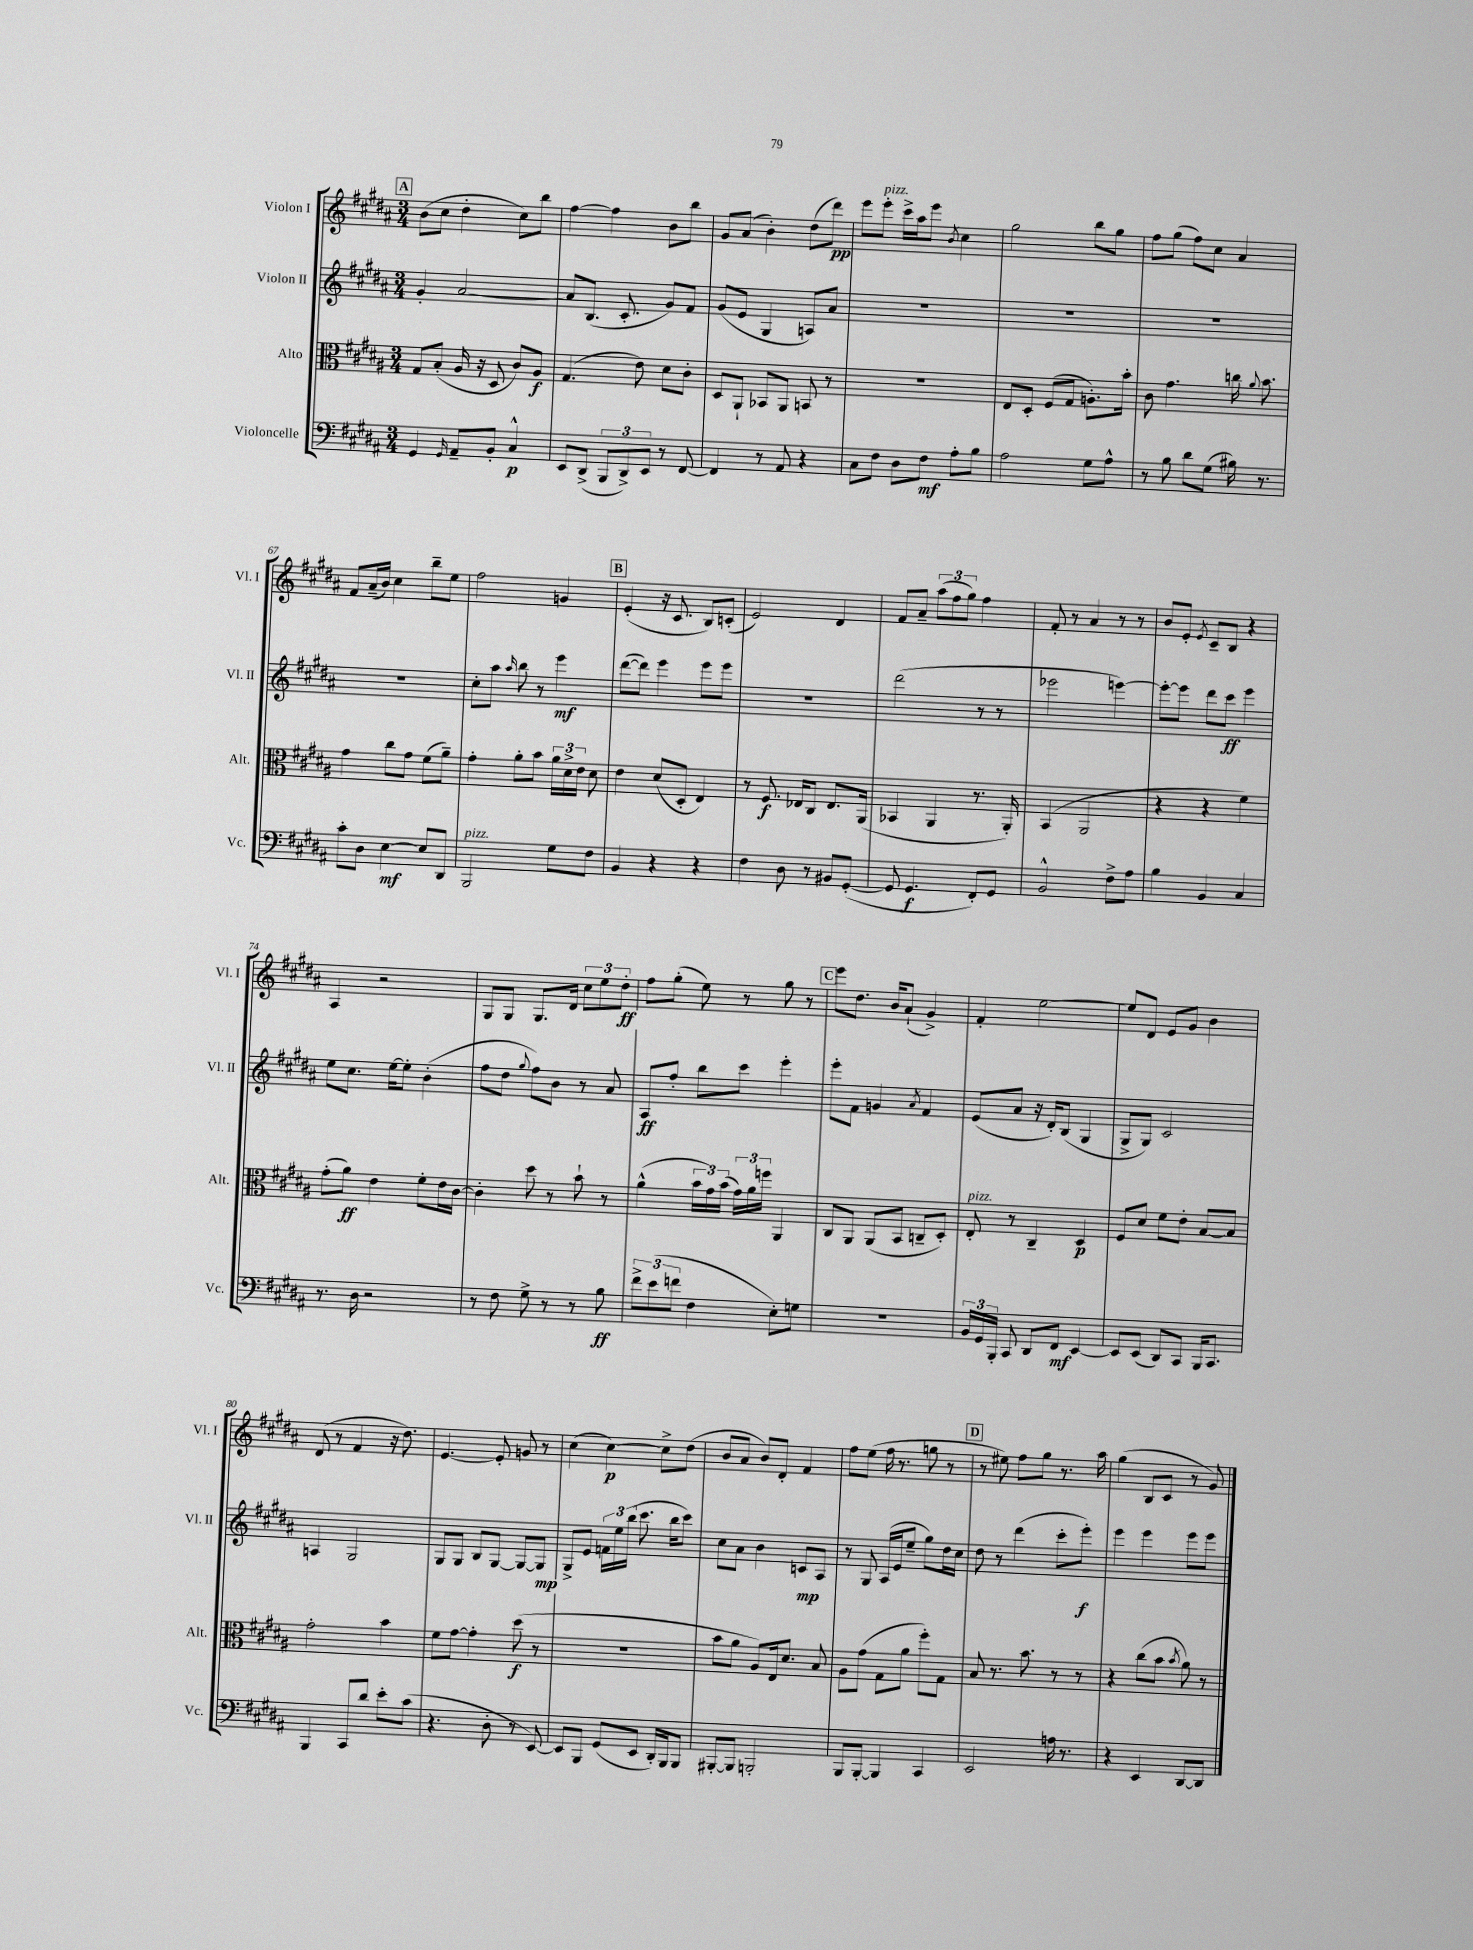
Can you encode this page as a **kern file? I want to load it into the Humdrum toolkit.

**kern	**dynam	**kern	**dynam	**kern	**dynam	**kern	**dynam
*part4	*part4	*part3	*part3	*part2	*part2	*part1	*part1
*staff4	*staff4	*staff3	*staff3	*staff2	*staff2	*staff1	*staff1
*I"Violoncelle	*	*I"Alto	*	*I"Violon II	*	*I"Violon I	*
*I'Vc.	*	*I'Alt.	*	*I'Vl. II	*	*I'Vl. I	*
*clefF4	*	*clefC3	*	*clefG2	*	*clefG2	*
*k[f#c#g#d#a#]	*	*k[f#c#g#d#a#]	*	*k[f#c#g#d#a#]	*	*k[f#c#g#d#a#]	*
*M3/4	*	*M3/4	*	*M3/4	*	*M3/4	*
!!LO:REH:place=s1:t=A
=61	=61	=61	=61	=61	=61	=61	=61
4GG#/	.	8G#/L	.	4g#'/	.	(8b\L	.
.	.	(8B'/J	.	.	.	8cc#\J	.
16qqGG#/	.	.	.	.	.	.	.
8AA#~/L	.	16A#/	.	[2a#/	.	4dd#'\	.
.	.	16r	.	.	.	.	.
8BB'/J	.	8D#/	.	.	.	.	.
4C#^^/	p	8c#/L)	.	.	.	8cc#\L)	.
.	.	8A#/J	f	.	.	8bb\J	.
=62	=62	=62	=62	=62	=62	=62	=62
8EE/L	.	(4.G#/	.	8a#/L]	.	[4ff#\	.
(8DD#^/J	.	.	.	(8.B/J	.	.	.
12BBB/L	.	.	.	.	.	4ff#\]	.
.	.	.	.	8.c#'/	.	.	.
12DD#^/)	.	.	.	.	.	.	.
.	.	8e\)	.	.	.	.	.
12EE/J	.	.	.	.	.	.	.
8r	.	8d#\L	.	8g#/L)	.	8b\L	.
[8FF#/	.	8c#'\J	.	8f#/J	.	8bb\J	.
=63	=63	=63	=63	=63	=63	=63	=63
4FF#/]	.	8D#/L	.	(8g#/L	.	8g#/L	.
.	.	8AA#`/J	.	8e/J	.	(8a#/J	.
8r	.	8BB-X/L	.	4G#/	.	4b'\)	.
8AA#/	.	8AA#/J	.	.	.	.	.
4r	.	8BBn/	.	8An/L)	.	(8dd#\L	.
.	.	8r	.	8a#/J	.	8ddd#\J)	pp
=64	=64	=64	=64	=64	=64	=64	=64
8C#\L	.	2.r	.	2.r	.	8eee\L	.
!	!	!	!	!	!	!LO:TX:a:i:t=pizz.	!
8F#\J	.	.	.	.	.	8eee'\J	.
8D#\L	.	.	.	.	.	16ccc#^\LL	.
.	.	.	.	.	.	16aa#\J	.
8F#\J	mf	.	.	.	.	8eee\J	.
.	.	.	.	.	.	8qb/	.
8A#'\L	.	.	.	.	.	4cc#\	.
8B\J	.	.	.	.	.	.	.
=65	=65	=65	=65	=65	=65	=65	=65
2A#\	.	8E/L	.	2.r	.	2gg#\	.
.	.	8D#'/J	.	.	.	.	.
.	.	(8F#/L	.	.	.	.	.
.	.	8G#/J	.	.	.	.	.
8G#\L	.	8.An'\L)	.	.	.	8bb\L	.
8A#^^\J	.	.	.	.	.	8gg#\J	.
.	.	16b'\Jk	.	.	.	.	.
=66	=66	=66	=66	=66	=66	=66	=66
8r	.	8c#\	.	2.r	.	8ff#\L	.
8B\	.	4.g#\	.	.	.	(8gg#\J	.
8d#\L	.	.	.	.	.	8ff#\L)	.
(8G#\J	.	.	.	.	.	8cc#\J	.
16B#X\)	.	16ccn\	.	.	.	4a#/	.
.	.	8qqa#/	.	.	.	.	.
8.r	.	8.b\	.	.	.	.	.
!!LO:LB:g=z
=67	=67	=67	=67	=67	=67	=67	=67
8c#'\L	.	4g#\	.	2.r	.	8f#/L	.
8D#\J	.	.	.	.	.	(16a#~/L	.
.	.	.	.	.	.	16b/JJ)	.
[4E\	mf	8cc#\L	.	.	.	4cc#\	.
.	.	8g#\J	.	.	.	.	.
8E/L]	.	(8f#\L	.	.	.	8bb~\L	.
8DD#/J	.	8a#~\J)	.	.	.	8ee\J	.
=68	=68	=68	=68	=68	=68	=68	=68
!LO:TX:a:i:t=pizz.	!	!	!	!	!	!	!
2BBB/	.	4g#'\	.	8cc#'\L	.	2ff#\	.
.	.	.	.	8aa#\J	.	.	.
.	.	.	.	16qqaa#/	.	.	.
.	.	8a#'\L	.	8bb\	.	.	.
.	.	8b\J	.	8r	.	.	.
8G#\L	.	24a#\LL	.	4eee\	mf	4gn/	.
.	.	24d#^\	.	.	.	.	.
.	.	24e\JJ	.	.	.	.	.
8F#\J	.	8d#\	.	.	.	.	.
!!LO:REH:place=s1:t=B
=69	=69	=69	=69	=69	=69	=69	=69
4BB/	.	4e\	.	([8ddd#\L	.	(4e'/	.
.	.	.	.	8ddd#\J])	.	.	.
4r	.	(8d#/L	.	4eee\	.	16r	.
.	.	.	.	.	.	8.c#/	.
.	.	8D#'/J	.	.	.	.	.
4r	.	4E/)	.	8eee\L	.	8B/L)	.
.	.	.	.	8eee\J	.	(8cn'/J	.
=70	=70	=70	=70	=70	=70	=70	=70
4F#\	.	8r	.	2.r	.	2e/)	.
.	.	8.F#/	f	.	.	.	.
8D#\	.	.	.	.	.	.	.
.	.	16E-X/KL	.	.	.	.	.
8r	.	8C#/J	.	.	.	.	.
8BB#X/L	.	8.E-/L	.	.	.	4d#/	.
([8GG#'/J	.	.	.	.	.	.	.
.	.	(16AA#/Jk	.	.	.	.	.
=71	=71	=71	=71	=71	=71	=71	=71
8GG#/]	.	4BB-X/	.	(2ddd#\	.	8f#/L	.
4.GG#/	f	.	.	.	.	8a#~/J	.
.	.	4AA#/	.	.	.	(12aa#\L	.
.	.	.	.	.	.	12ff#\	.
.	.	.	.	.	.	12gg#\J)	.
8FF#'/L)	.	8.r	.	8r	.	4ff#\	.
8GG#/J	.	.	.	8r	.	.	.
.	.	16AA#'/)	.	.	.	.	.
=72	=72	=72	=72	=72	=72	=72	=72
2BB^^/	.	(4BB/	.	2eee-X\	.	8f#'/	.
.	.	.	.	.	.	8r	.
.	.	2AA#/	.	.	.	4a#/	.
8F#^\L	.	.	.	[4eeen\)	.	8r	.
8A#\J	.	.	.	.	.	8r	.
=73	=73	=73	=73	=73	=73	=73	=73
4B\	.	4r	.	8eee'\L_	.	8b/L	.
.	.	.	.	8eee\J]	.	8e'/J	.
.	.	.	.	.	.	8qe/	.
4BB/	.	4r	.	8ddd#\L	.	8c#~/L	.
.	.	.	.	8ccc#\J	ff	8B/J	.
4C#/	.	4f#\)	.	4eee\	.	4r	.
!!LO:LB:g=z
=74	=74	=74	=74	=74	=74	=74	=74
8.r	.	(8g#'\L	.	8ee\L	.	4A#/	.
.	.	8a#\J)	ff	8.cc#\J	.	.	.
16D#\	.	.	.	.	.	.	.
2r	.	4e\	.	.	.	2r	.
.	.	.	.	[16ee\KL	.	.	.
.	.	.	.	8ee'\J]	.	.	.
.	.	8f#'\L	.	(4b'\	.	.	.
.	.	16e\L	.	.	.	.	.
.	.	[16c#\JJ	.	.	.	.	.
=75	=75	=75	=75	=75	=75	=75	=75
8r	.	4c#'\]	.	8ff#\L	.	8G#/L	.
8F#\	.	.	.	8dd#\J	.	8G#/J	.
.	.	.	.	8qqgg#/	.	.	.
8G#^\	.	8dd#\	.	8ff#\L)	.	8.G#/L	.
8r	.	8r	.	8b\J	.	.	.
.	.	.	.	.	.	16d#/Jk	.
8r	.	8b`\	.	8r	.	12cc#\L	.
.	.	.	.	.	.	12ee\	.
8B\	ff	8r	.	8a#/	.	.	.
.	.	.	.	.	.	12dd#'\J	ff
=76	=76	=76	=76	=76	=76	=76	=76
12f#^\L	.	(4a#^^\	.	8A#/L	ff	8ff#\L	.
(12e\	.	.	.	.	.	.	.
.	.	.	.	8ff#'/J	.	(8gg#'\J	.
12fn\J	.	.	.	.	.	.	.
4F#\	.	24b\LL	.	8bb\L	.	8ee\)	.
.	.	24g#\)	.	.	.	.	.
.	.	(24b\JJ	.	.	.	.	.
.	.	24g#\LL)	.	8ccc#\J	.	8r	.
.	.	24a#\	.	.	.	.	.
.	.	24ffn\JJ	.	.	.	.	.
8E'\L)	.	4AA#/	.	4eee'\	.	8gg#\	.
8Gn\J	.	.	.	.	.	8r	.
!!LO:REH:place=s1:t=C
=77	=77	=77	=77	=77	=77	=77	=77
2.r	.	8C#/L	.	8eee'\L	.	8eee\L	.
.	.	8AA#/J	.	8f#\J	.	8.dd#\J	.
.	.	(8AA#/L	.	4gn/	.	.	.
.	.	.	.	.	.	16b/KL	.
.	.	8BB/J	.	.	.	(8a#`/J	.
.	.	.	.	8qa#/	.	.	.
.	.	8Cn~/L	.	4f#/	.	4g#^/)	.
.	.	8D#'/J)	.	.	.	.	.
=78	=78	=78	=78	=78	=78	=78	=78
!	!	!LO:TX:a:i:t=pizz.	!	!	!	!	!
24BB/LL	.	8E'/	.	(8e/L	.	4f#'/	.
24GG#/	.	.	.	.	.	.	.
24BBB'/JJ	.	.	.	.	.	.	.
8CC#/	.	8r	.	8a#/J	.	.	.
8DD#/L	.	4C#~/	.	16r	.	[2ee\	.
.	.	.	.	16d#'/KL)	.	.	.
8FF#/J	mf	.	.	(8B/J	.	.	.
[4EE/	.	4D#/	p	4G#/	.	.	.
=79	=79	=79	=79	=79	=79	=79	=79
8EE/L]	.	8F#/L	.	8G#^/L	.	8ee/L]	.
(8EE/J	.	8d#/J	.	8G#/J)	.	8d#/J	.
8DD#/L)	.	8f#\L	.	2c#/	.	8e/L	.
8CC#/J	.	8e'\J	.	.	.	8g#/J	.
16BBB/KL	.	[8B/L	.	.	.	4b\	.
8.CC#/J	.	.	.	.	.	.	.
.	.	8B/J]	.	.	.	.	.
!!LO:LB:g=z
=80	=80	=80	=80	=80	=80	=80	=80
4BBB/	.	2g#'\	.	4An/	.	(8d#/	.
.	.	.	.	.	.	8r	.
8CC#/L	.	.	.	2G#/	.	4f#/	.
8d#/J	.	.	.	.	.	.	.
8e'\L	.	4b\	.	.	.	16r	.
.	.	.	.	.	.	8.dd#\)	.
(8c#\J	.	.	.	.	.	.	.
=81	=81	=81	=81	=81	=81	=81	=81
4.r	.	8f#\L	.	8G#/L	.	[4.e/	.
.	.	[8g#\J	.	8G#/J	.	.	.
.	.	4g#'\]	.	8B/L	.	.	.
8D#'\	.	.	.	[8G#/J	.	8e'/]	.
8r	.	(8dd#\	f	8G#/L_	.	8gn/	.
[8EE/)	.	8r	.	8G#/J]	mp	8r	.
=82	=82	=82	=82	=82	=82	=82	=82
8EE/L]	.	2.r	.	8G#^/L	.	(4cc#\	.
8BBB/J	.	.	.	8e/J	.	.	.
(8GG#/L	.	.	.	24fn\LL	.	[4cc#\)	p
.	.	.	.	24ee\	.	.	.
.	.	.	.	(24bb\JJ	.	.	.
8EE/J	.	.	.	8.ccc#\	.	.	.
16DD#'/LL)	.	.	.	.	.	8cc#^\L]	.
16BBB/J	.	.	.	16bb\KL	.	.	.
8BBB/J	.	.	.	8ccc#\J)	.	(8dd#\J	.
=83	=83	=83	=83	=83	=83	=83	=83
[8BBB#X'/L	.	8b\L	.	8cc#\L	.	8b/L	.
8BBB#/J]	.	8a#\J	.	8a#\J	.	8a#/J	.
2BBBn'/	.	8A#/L)	.	4b\	.	8b/L)	.
.	.	16E/k	.	.	.	8d#'/J	.
.	.	8.d#/J	.	.	.	.	.
.	.	.	.	8cn/L	mp	4f#/	.
.	.	8B/	.	8A#/J	.	.	.
=84	=84	=84	=84	=84	=84	=84	=84
8BBB/L	.	8A#\L	.	8r	.	8ff#\L	.
[8BBB'/J	.	(8g#\J	.	8G#/	.	(8ee\J	.
4BBB/]	.	8G#\L	.	(16A#/LL	.	16ff#\	.
.	.	.	.	16e/J	.	8.r	.
.	.	8a#\J	.	8ee~/J	.	.	.
4CC#/	.	8ff#'\L)	.	8gg#\L)	.	8ggn\	.
.	.	8G#\J	.	16dd#\L	.	8r	.
.	.	.	.	16cc#\JJ	.	.	.
!!LO:REH:place=s1:t=D
=85	=85	=85	=85	=85	=85	=85	=85
2EE/	.	8B/	.	8dd#\	.	8r	.
.	.	8.r	.	8r	.	8ee#X\)	.
.	.	.	.	(4ddd#\	.	8ff#\L	.
.	.	8.b\	.	.	.	.	.
.	.	.	.	.	.	8gg#\J	.
16An\	.	8r	.	8ccc#'\L	.	8.r	.
8.r	.	.	.	.	.	.	.
.	.	8r	.	8eee'\J)	f	.	.
.	.	.	.	.	.	16aa#\	.
=86	=86	=86	=86	=86	=86	=86	=86
4r	.	4r	.	4eee\	.	(4gg#\	.
4EE/	.	(8cc#\L	.	4eee\	.	8B/L	.
.	.	8b\J	.	.	.	8c#/J	.
.	.	8qb/	.	.	.	.	.
[8DD#/L	.	8a#\)	.	8eee\L	.	8r	.
8DD#/J]	.	8r	.	8eee\J	.	8g#/)	.
==	==	==	==	==	==	==	==
*-	*-	*-	*-	*-	*-	*-	*-
